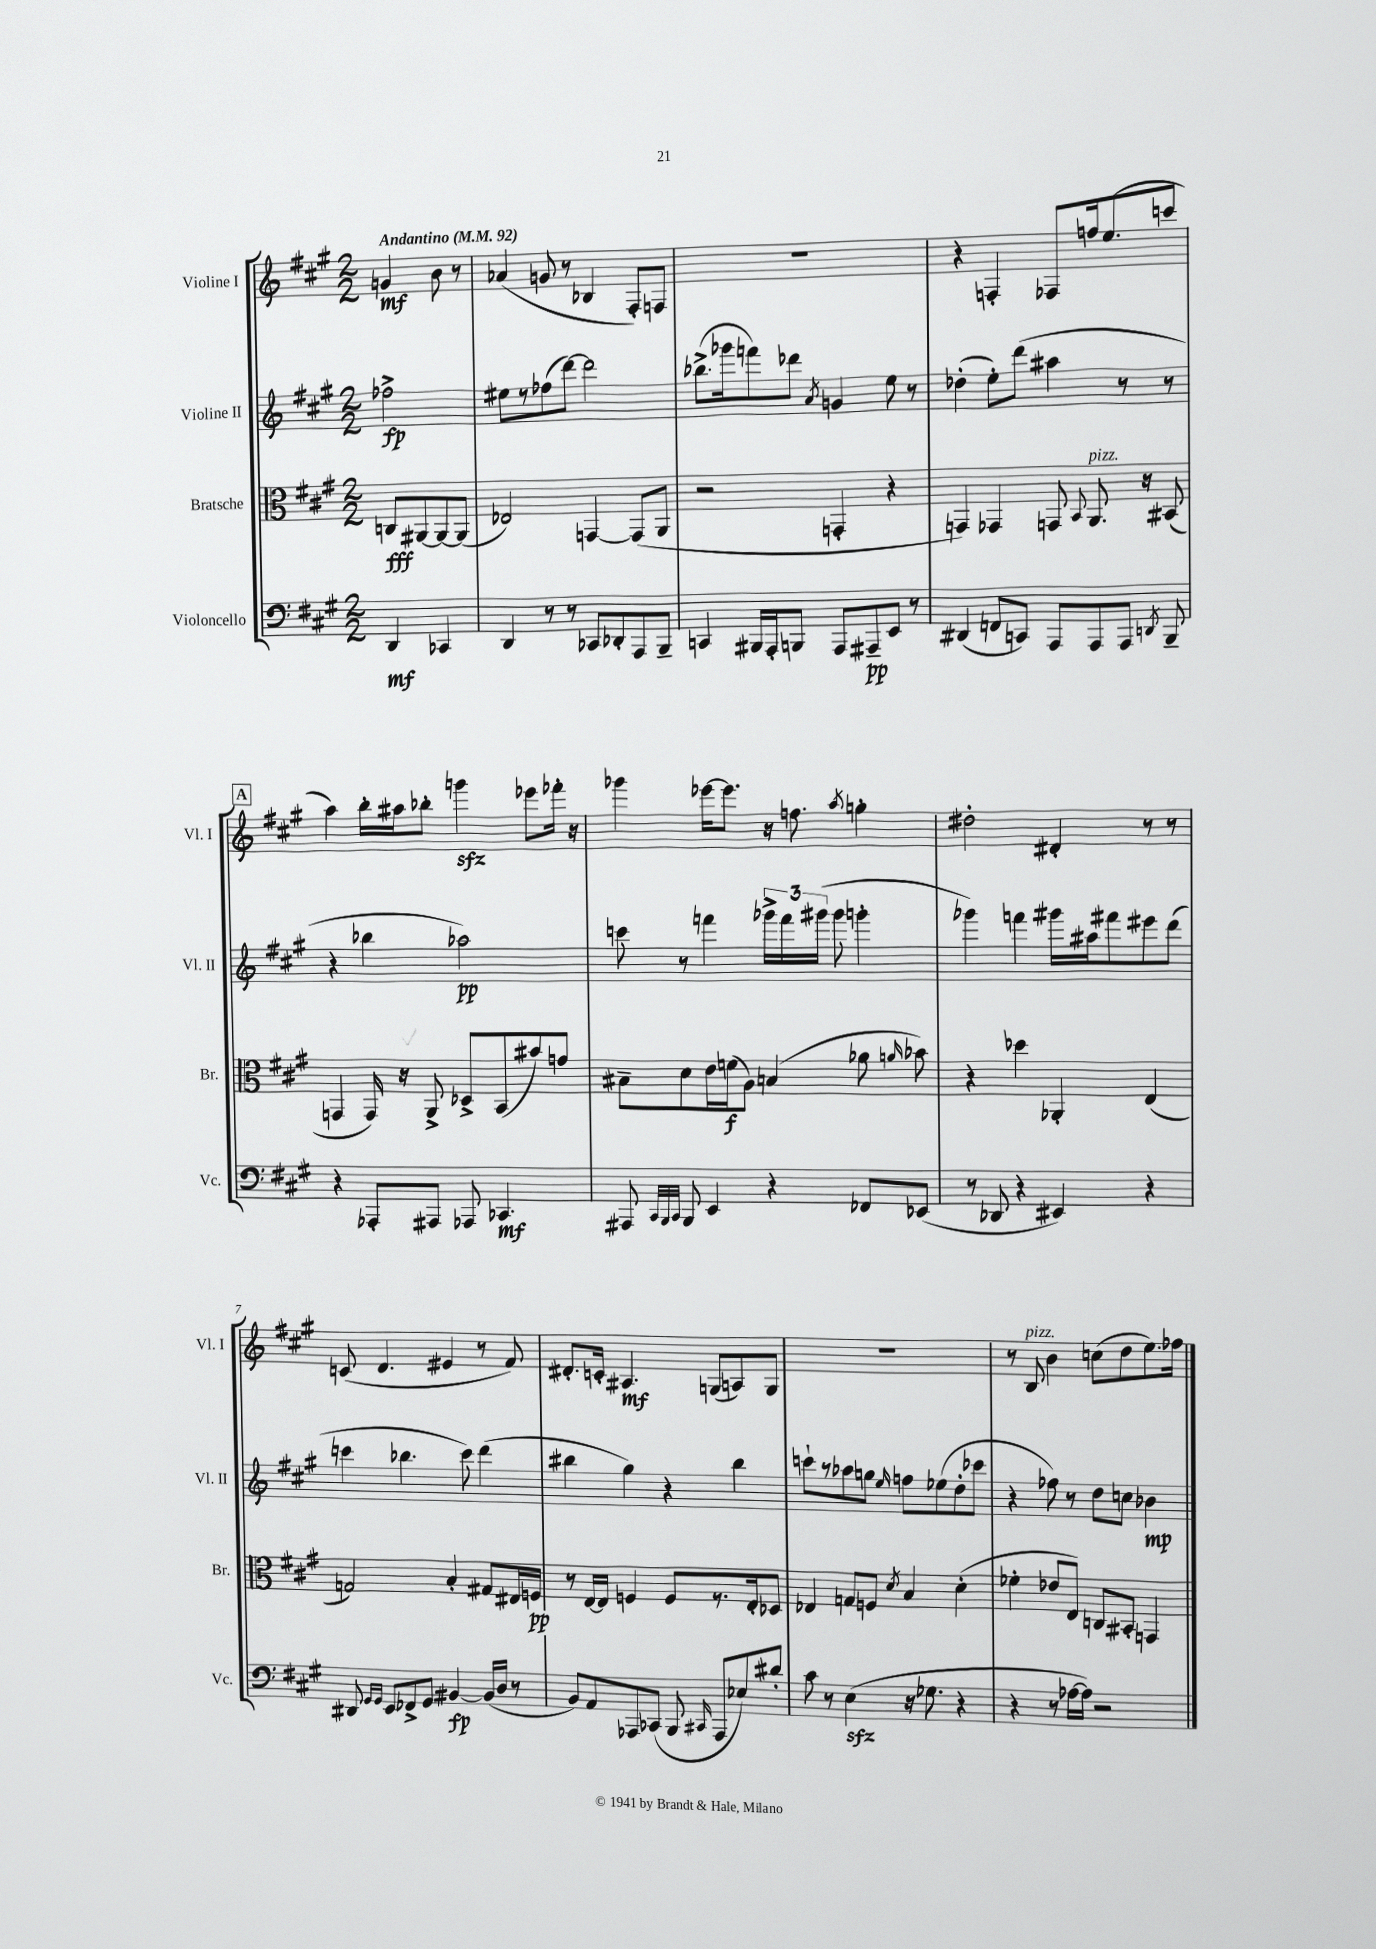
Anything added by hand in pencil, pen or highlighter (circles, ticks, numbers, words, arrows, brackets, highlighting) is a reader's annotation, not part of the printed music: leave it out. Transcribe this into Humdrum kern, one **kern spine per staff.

**kern	**kern	**kern	**kern
*staff4	*staff3	*staff2	*staff1
*clefF4	*clefC3	*clefG2	*clefG2
*k[f#c#g#]	*k[f#c#g#]	*k[f#c#g#]	*k[f#c#g#]
*M2/2	*M2/2	*M2/2	*M2/2
*MM92	*MM92	*MM92	*MM92
4DD	8C	2ff-^	4g
.	[8AA#	.	.
4CC-	8AA#_	.	8b
.	(8AA#]	.	8r
=	=	=	=
4DD	2E-)	8ee#	(4a-
.	.	8r	.
8r	.	(8ff-	8g
8r	.	[8ddd)	8r
8CC-	[4GG	2ddd]	4B-
8DD-'	.	.	.
8AAA	(8GG]	.	8F#')
8BBB~	8AA	.	8F
=	=	=	=
4CC	2r	(8.bb-^	1r
.	.	16ggg-	.
16BBB#	.	8fff)	.
16AAA'	.	.	.
8BBB	.	8ddd-	.
.	.	8qa	.
8AAA	4GG'	4g	.
8AAA#~	.	.	.
8EE	4r	8ee	.
8r	.	8r	.
=	=	=	=
(4DD#	4GG)	(4dd-'	4r
8FF	4GG-	8ee')	4F'
8CC)	.	(8ddd	.
8AAA	8GG	4aa#	8F-
.	8qqBB	.	.
8AAA	8.AA	.	16ff
.	.	.	(8.ee
8AAA	.	8r	.
.	16r	.	.
8qDD	.	.	.
8BBB~	(8BB#	8r	8ccc
=	=	=	=
4r	4GG	4r	4aa)
8AAA-'	16GG)	4bb-	16bb'
.	16r	.	16aa#
8AAA#	8AA^	.	8bb-'
8AAA-	8D-^	2aa-)	4ggg
4.CC-	(8BB	.	.
.	8b#)	.	8eee-
.	8g	.	16fff-'
.	.	.	16r
=	=	=	=
8AAA#	8B#~	8ccc	4ggg-
32qqCC#	.	.	.
32qqBBB	.	.	.
32qqCC#	.	.	.
8BBB	8d	8r	.
4EE	16e	4fff	[16eee-
.	(16f	.	8.eee-]
.	8A)	.	.
4r	(4B	24ggg-^	16r
.	.	24fff	.
.	.	.	8.ff
.	.	(24ggg#	.
.	.	8ggg#	.
.	.	.	8qaa
8FF-	8a-	4ggg'	4gg'
.	16qqa	.	.
(8EE-	8b-)	.	.
=	=	=	=
8r	4r	4ggg-)	2dd#'
8DD-	.	.	.
4r	4dd-	4fff	.
4EE#)	4AA-'	16ggg#	4d#'
.	.	16aa#	.
.	.	8fff#	.
4r	(4E	8eee#	8r
.	.	(8ddd	8r
=	=	=	=
8DD#	2G)	4ccc	(8c
16qqGG#	.	.	.
16qqGG#	.	.	.
8EE	.	.	4.d
8FF-^	.	4.bb-	.
8GG#	.	.	.
[4BB#	4B'	.	4e#
.	.	8ccc)	.
(16BB#]	8G#	(4ddd	8r
16D	.	.	.
8r	16E#	.	8f#)
.	16F	.	.
=	=	=	=
8BB)	8r	4bb#	8.d#'
8AA	[16E	.	.
.	16E]	.	16c'
8AAA-	4F	4gg#)	4.A#
(8CC-	.	.	.
8BBB	8F	4r	.
16qqCC#	.	.	.
8AAA-	8.r	.	(8G
8E-)	.	4bb#	8A)
.	16E'	.	.
8d#'	8D-	.	8G
=	=	=	=
8c#	4E-	8ccc`	1r
8r	.	8r	.
(4E	8G	8aa-	.
.	8F	8gg	.
.	8qd	16qqee	.
16r	4B	8ff	.
8.G-	.	.	.
.	.	(8ee-	.
4r	(4d'	8dd'	.
.	.	8ccc-	.
=	=	=	=
4r	4f-'	4r	8r
.	.	.	8B
8r	8e-	8ff-)	4b
[16A-	8E)	8r	.
16A-])	.	.	.
2r	8C	8dd	(8cc
.	8BB#'	8cc	8dd
.	4GG	4b-	8.ee)
.	.	.	16ff-
==	==	==	==
*-	*-	*-	*-
